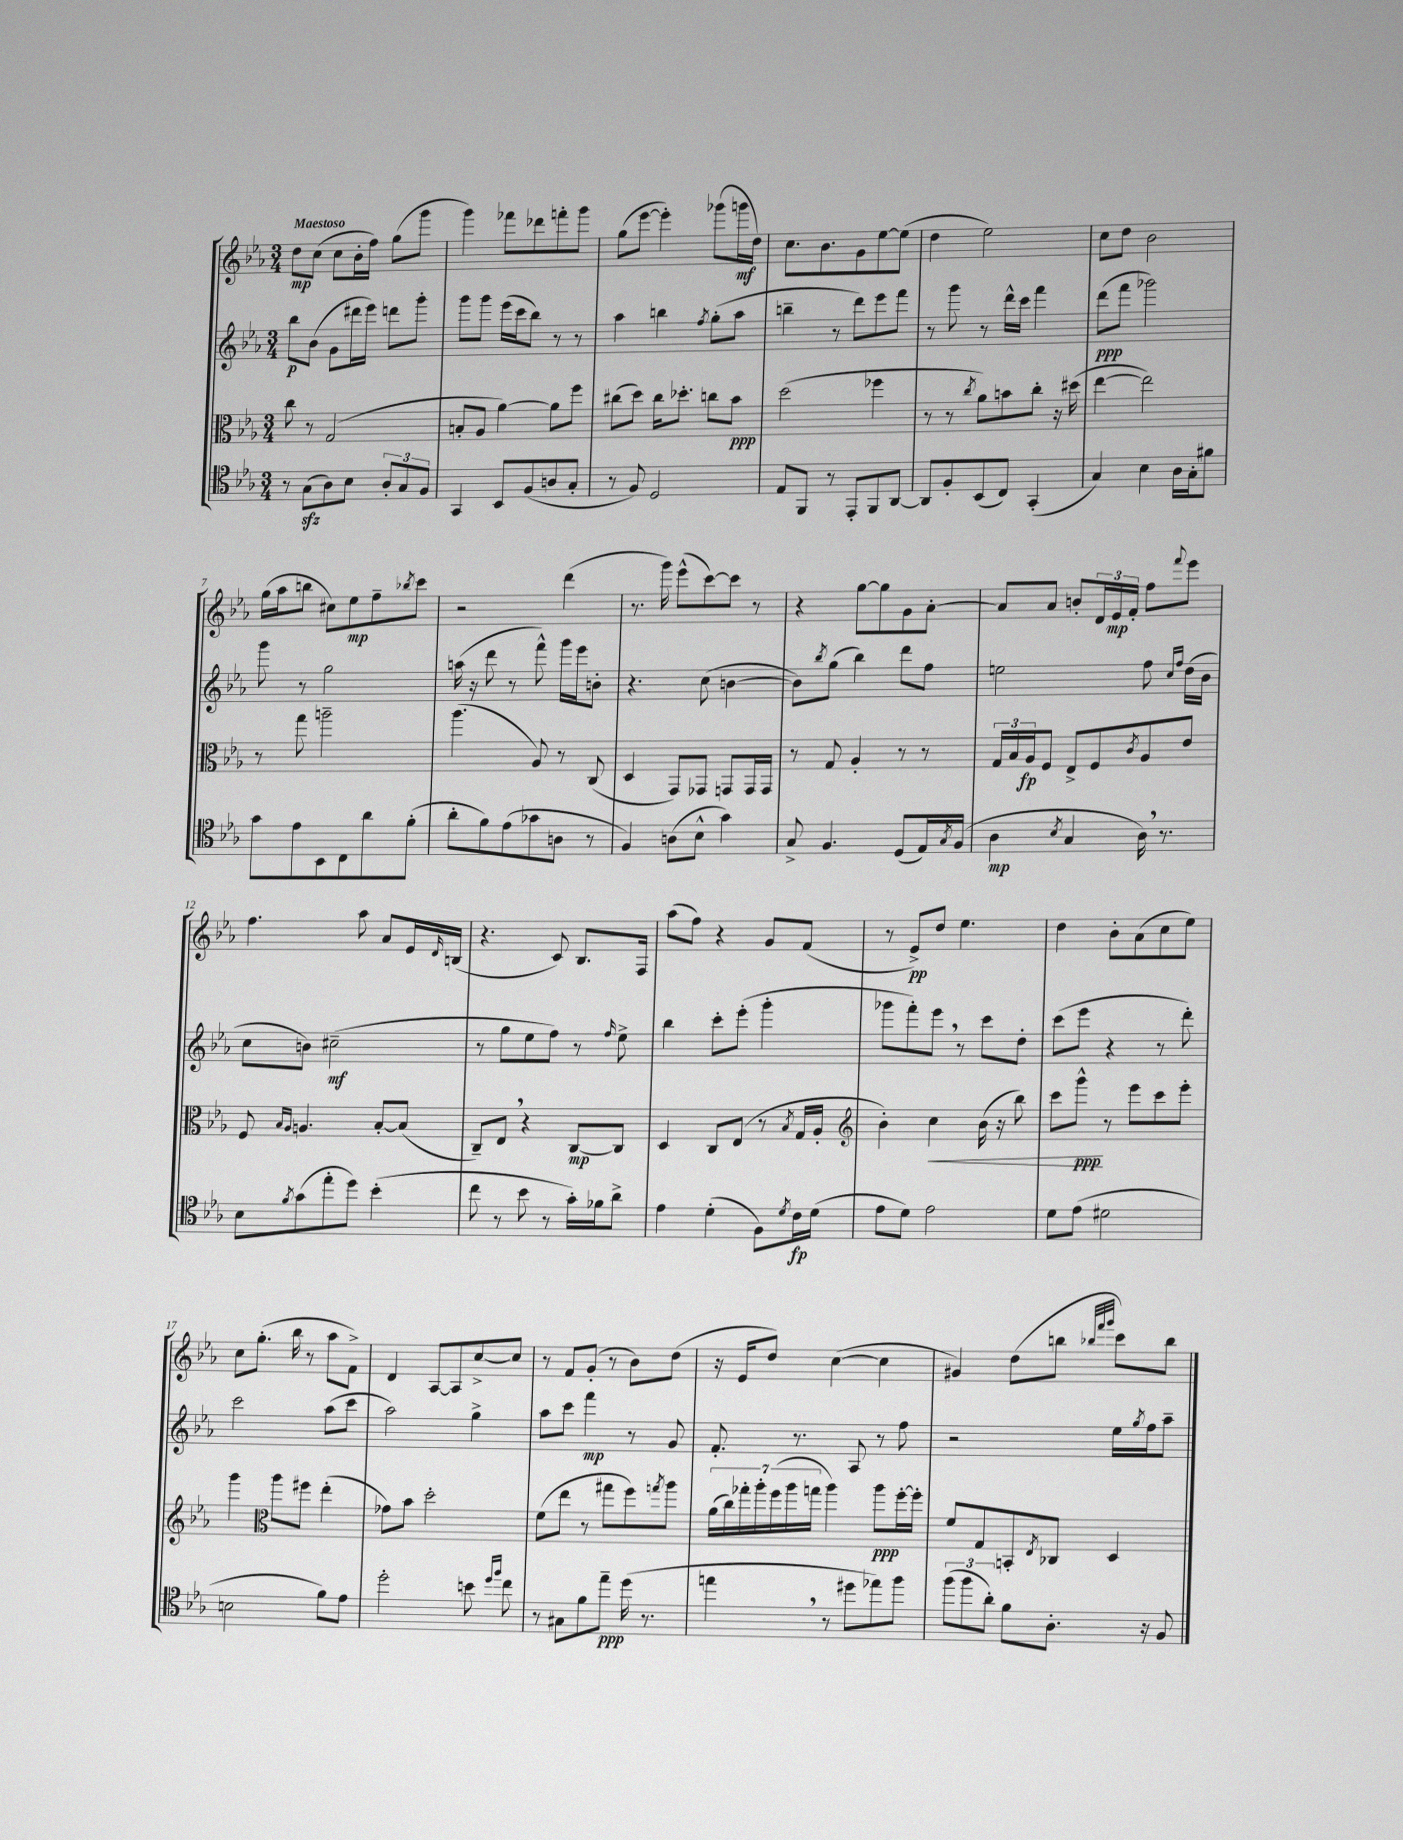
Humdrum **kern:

**kern	**kern	**kern	**kern
*staff4	*staff3	*staff2	*staff1
*clefC4	*clefC3	*clefG2	*clefG2
*k[b-e-a-]	*k[b-e-a-]	*k[b-e-a-]	*k[b-e-a-]
*M3/4	*M3/4	*M3/4	*M3/4
8r	8cc	8bb-	8dd
(8G	8r	(8b-	(8cc
8A-)	(2G	8g	8cc
8B-	.	16ddd#	16b-'
.	.	16eee-)	16ff)
12A-'	.	8ddd	(8gg
12G	.	.	.
.	.	8ggg'	8ggg
12F	.	.	.
=	=	=	=
4GG	8B'	8ggg	4ggg)
.	8A-	8ggg	.
8BB-	[4a-)	(16eee-	8fff-
.	.	16ccc	.
(8F	.	8bb-)	8ddd-
8A	8a-]	8r	8fff'
8G'	8ff	8r	8ggg
=	=	=	=
8r	(8cc#	4aa-	(8gg
8F)	8dd)	.	[8eee-
2D	16cc#	4bb	4eee-'])
.	8.dd-'	.	.
.	.	8qff	.
.	8cc	(8gg'	(8ggg-
.	8b-	8aa-	16ggg
.	.	.	16dd)
=	=	=	=
8E-	(2dd	4bb~	8.cc
8FF	.	.	.
.	.	.	8.b-
8r	.	8r	.
8EE-'	.	8ddd)	8g
8FF	4ff-	8eee-	[8ee-
[8AA-	.	8fff	(8ee-]
=	=	=	=
8AA-]	8r	8r	4dd
8F'	8r	8ggg	.
.	8qcc	.	.
(8BB-	8a-)	8r	2ee-)
8C)	8b	16ddd^^	.
.	.	16ccc	.
(4GG'	8cc'	4fff	.
.	16r	.	.
.	(16dd#	.	.
=	=	=	=
4G)	[4ee-	(8ddd	8cc
.	.	8fff	8dd
4B-	2ee-])	2ggg-)	2b-
16A-	.	.	.
16G'	.	.	.
8f#	.	.	.
=	=	=	=
8g	8r	8ggg	(16gg
.	.	.	16aa-
8e-	8gg	8r	8bb
8BB-	2aa~	2gg	8cc#)
8C	.	.	8ee-
8a-	.	.	8ff~
.	.	.	8qbb-
(8f'	.	.	8ccc
=	=	=	=
8a-'	(4.aa-	(16aa	2r
.	.	16r	.
8f)	.	8ddd	.
(8e-	.	8r	.
8g-	8A-)	8fff^^)	.
8A	8r	16ggg	(4ddd
.	.	16eee-	.
8r	(8C	8b'	.
=	=	=	=
4F)	4D	4.r	8.r
.	.	.	16ggg)
(8A	8GG)	.	(8eee-^^
8B-^^	8GG-	(8cc	[8ccc)
4g)	8GG	[4b	8ccc]
.	16GG	.	8r
.	16GG	.	.
=	=	=	=
8G^	8r	8b])	4r
.	.	8qbb-	.
4.F	8G	(8gg	.
.	4A-'	4bb-)	[8gg
.	.	.	8gg]
(8D	8r	8ddd	8g
16E-)	8r	8ff	[8a-'
8qG	.	.	.
(16F	.	.	.
=	=	=	=
4A-	24G	2ee	8a-]
.	24B-	.	.
.	24A-	.	.
.	8F	.	8a-
8qB-	.	.	.
4G	8E-^	.	8b'
.	8F	.	24d
.	.	.	24e-
.	.	.	24f'
.	8qc	.	.
16A-)	8A-	8ff	8ff
8.r	.	.	.
.	.	16qqcc	.
.	.	16qqff	8qqfff
.	8e-	(16dd	8eee-
.	.	16b-	.
=	=	=	=
8B-	8F	8cc	4.ff
.	16qqB-	.	.
8qf	16qqA-	.	.
(8g	4.A	8b)	.
8ee-'	.	(2cc#~	.
8dd)	.	.	8aa-
(4b-'	[8B-'	.	8a-
.	(8B-]	.	16e-
.	.	.	16qqd
.	.	.	(16B
=	=	=	=
8cc	8C~)	8r	4.r
8r	8E-	8gg	.
8b-	4r	8ee-	.
8r	.	8ff)	8c)
16g')	[8C	8r	8.B-
16f-	.	.	.
.	.	16qqff	.
8a-^	8C]	8ee-^	.
.	.	.	16F
=	=	=	=
4e-	4D	4bb-	(8aa-
.	.	.	8ff)
(4d'	8C	8ccc'	4r
.	(8E-	(8eee-'	.
8F)	8r	4ggg'	8g
8qd	8qB-	.	.
16c	16G	.	(8f
(16d	16A-'	.	.
=	=	=	=
*	*clefG2	*	*
8e-	4b-')	8ggg-	8r
8d)	.	8fff')	8e-^)
2e-	4cc	8eee-	8dd
.	.	8r	4.ee-
.	(16b-	8ccc	.
.	16r	.	.
.	8bb-)	8dd'	.
=	=	=	=
8d	8ccc	(8ccc	4dd
(8e-	8ggg^^	8eee-	.
2d#	8r	4r	8b-'
.	8eee-	.	(8a-
.	8ccc	8r	8cc
.	8eee-'	8ddd')	8ee-)
=	=	=	=
2B	4ggg	2ccc	8cc
.	.	.	(8.gg'
*	*clefC3	*	*
.	8aa-	.	.
.	.	.	16bb-
.	8ff#	.	8r
8f)	(4ee-'	(8aa-	8aa-
8e-	.	8ccc	8f^)
=	=	=	=
2dd'	8g-)	2aa-)	4d
.	8b-	.	.
.	2dd'	.	[8A-
.	.	.	8A-]
8b	.	4gg^	[8cc^
16qqdd	.	.	.
16qqff	.	.	.
8cc	.	.	8cc]
=	=	=	=
8r	(8f	8aa-	8r
8G#	8ee-	8ccc	8f
8f	8r	4fff	(8g'
8ee-~	8gg#	.	8r
(16dd	8ff)	8r	8b-)
8.r	.	.	.
.	8qgg	.	.
.	8aa-	8g	(8dd
=	=	=	=
4ee	(28a-	8.f'	16r
.	28cc)	.	.
.	.	.	16e-
.	28gg-'	.	.
.	28aa-'	.	.
.	.	.	8dd)
.	(28ff	.	.
.	28aa-	.	.
.	.	8.r	.
.	28gg	.	.
8r	4aa-)	.	([4cc
8dd#	.	8A-	.
8ee-)	8aa-	8r	4cc]
8ff	[16ff'	8ff	.
.	16ff']	.	.
=	=	=	=
(12ff	8f	2r	4g#)
12ff	.	.	.
.	8G	.	.
12a-')	.	.	.
8f	8BB'	.	(8dd
.	8qE-	.	.
8.A-'	8C-	.	8bb
.	.	.	32qqbb-
.	.	.	32qqfff
.	.	.	32qqggg
.	4D	16ee-	8ccc)
.	.	8qgg	.
16r	.	16ff	.
8F	.	8aa-~	8bb-
==	==	==	==
*-	*-	*-	*-
